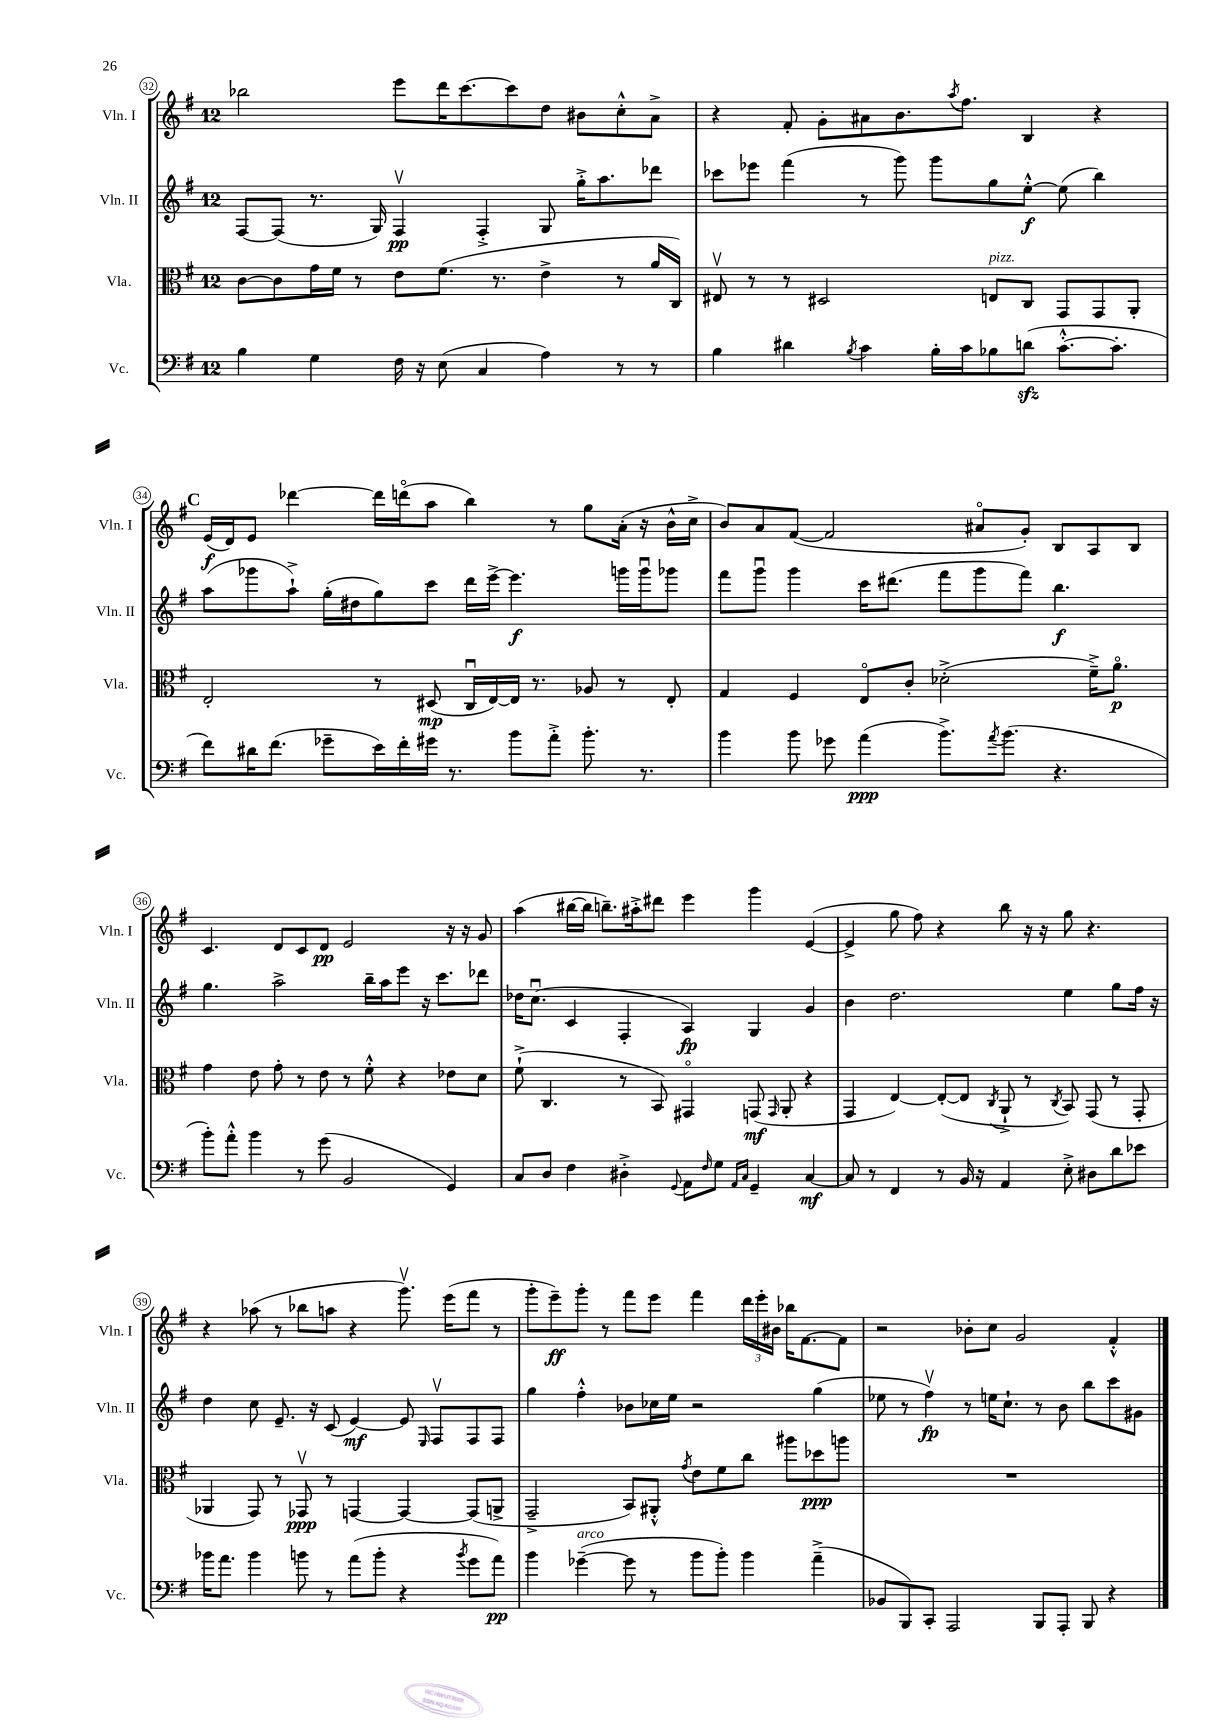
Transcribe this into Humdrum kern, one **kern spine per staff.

**kern	**dynam	**kern	**dynam	**kern	**dynam	**kern	**dynam
*part4	*part4	*part3	*part3	*part2	*part2	*part1	*part1
*staff4	*staff4	*staff3	*staff3	*staff2	*staff2	*staff1	*staff1
*I"Vc.	*	*I"Vla.	*	*I"Vln. II	*	*I"Vln. I	*
*I'Vc.	*	*I'Vla.	*	*I'Vln. II	*	*I'Vln. I	*
*clefF4	*	*clefC3	*	*clefG2	*	*clefG2	*
*k[f#]	*	*k[f#]	*	*k[f#]	*	*k[f#]	*
*M12/8	*	*M12/8	*	*M12/8	*	*M12/8	*
=32	=32	=32	=32	=32	=32	=32	=32
4B\	.	[8c\L	.	[8F#/L	.	2bb-X\	.
.	.	8c\]	.	(8F#/J]	.	.	.
4G\	.	16g\L	.	8.r	.	.	.
.	.	16f#\JJ	.	.	.	.	.
.	.	8r	.	.	.	.	.
.	.	.	.	16G/)	.	.	.
16F#\	.	8e\L	.	4F#v/	pp	8eee\L	.
16r	.	.	.	.	.	.	.
(8E\	.	(8.f#\J	.	.	.	16ddd\K	.
.	.	.	.	.	.	[8.ccc\	.
4C/	.	.	.	4F#'^/	.	.	.
.	.	8.r	.	.	.	.	.
.	.	.	.	.	.	8ccc\]	.
4A\)	.	4e^\	.	8G/	.	8dd\J	.
.	.	.	.	16gg'^\KL	.	8b#X\L	.
.	.	.	.	8.aa\	.	.	.
8r	.	8r	.	.	.	8cc'^^\	.
8r	.	16a/LL	.	8ddd-X\J	.	8a^\J	.
.	.	16C/JJ)	.	.	.	.	.
=33	=33	=33	=33	=33	=33	=33	=33
4B\	.	8E#Xv/	.	8ccc-X\L	.	4r	.
.	.	8r	.	8eee-X\J	.	.	.
4d#X\	.	8r	.	(4fff#\	.	8f#'/	.
.	.	2D#X/	.	.	.	8g'\L	.
8qB/	.	.	.	.	.	.	.
4c\	.	.	.	8r	.	8a#X\	.
.	.	.	.	8ggg\)	.	8.b\	.
16B'\LL	.	.	.	8ggg\L	.	.	.
.	.	.	.	.	.	8qaa/	.
16c\J	.	.	.	.	.	8.ff#\J	.
!	!	!LO:TX:a:i:t=pizz.	!	!	!	!	!
8B-X\	.	8En/L	.	8gg\	.	.	.
(8dnzz\J	.	8C/J	.	[8ee'^^\J	f	4B/	.
[8.c'^^\L	.	8GG/L	.	(8ee\]	.	.	.
.	.	8GG/	.	4bb\)	.	4r	.
8.c'\J]	.	.	.	.	.	.	.
.	.	8AA'/J	.	.	.	.	.
!!LO:LB:g=z
!!LO:REH:place=s1:t=C
=34	=34	=34	=34	=34	=34	=34	=34
8f#\L)	.	2E'/	.	(8aa\L	.	(16e/LL	f
.	.	.	.	.	.	16d/J)	.
16d#X\K	.	.	.	8ggg-X\	.	8e/J	.
(8.f#\J	.	.	.	.	.	.	.
.	.	.	.	8aa`^\J)	.	[4ddd-X\	.
8g-X~\L	.	.	.	(16gg'\LL	.	.	.
.	.	.	.	16dd#X\J	.	.	.
16e\L)	.	8r	.	8gg\)	.	16ddd-\LL]	.
16f#'\	.	.	.	.	.	(16dddn\J	.
16g#X\JJ	.	(8D#X/	mp	8ccc\J	.	8aa\J	.
8.r	.	.	.	.	.	.	.
.	.	16Cu/LL	.	16ddd\LL	.	4bb\)	.
.	.	[16E/)	.	[16eee^\JJ	.	.	.
8b\L	.	16E/JJ]	.	4.eee\]	f	.	.
.	.	8.r	.	.	.	.	.
8a'^\J	.	.	.	.	.	8r	.
8.b'\	.	8A-X/	.	.	.	8gg\L	.
.	.	8r	.	16gggn\LL	.	(16a'\Jk	.
8.r	.	.	.	16gggu\J	.	16r	.
.	.	8E'/	.	8ggg-X\J	.	16b^^\LL	.
.	.	.	.	.	.	16cc^\JJ	.
=35	=35	=35	=35	=35	=35	=35	=35
4b\	.	4G/	.	8fff#\L	.	8b/L)	.
.	.	.	.	8gggu\J	.	8a/	.
8b\	.	4F#/	.	4ggg\	.	([8f#/J	.
8g-X\	.	.	.	.	.	2f#/]	.
(4a\	ppp	8E/L	.	16ccc\KL	.	.	.
.	.	.	.	(8.ddd#X\J	.	.	.
.	.	8c'/J	.	.	.	.	.
8.b^\L)	.	(2d-X'^\	.	8fff#\L	.	.	.
.	.	.	.	8ggg\	.	8a#X/L	.
8qa/	.	.	.	.	.	.	.
(8.b\J	.	.	.	.	.	.	.
.	.	.	.	8fff#\J)	.	8g'/J)	.
4.r	.	.	.	4.bb\	f	8B/L	.
.	.	16f#~^\KL)	.	.	.	8A/	.
.	.	8.a\J	p	.	.	.	.
.	.	.	.	.	.	8B/J	.
!!LO:LB:g=z
=36	=36	=36	=36	=36	=36	=36	=36
8b'\L)	.	4g\	.	4.gg\	.	4.c/	.
8a'^^\J	.	.	.	.	.	.	.
4b\	.	8e\	.	.	.	.	.
.	.	8g'\	.	2aa^\	.	8d/L	.
8r	.	8r	.	.	.	8c/	.
(8g\	.	8e\	.	.	.	8d/J	pp
2BB/	.	8r	.	.	.	2e/	.
.	.	8f#'^^\	.	16bb~\LL	.	.	.
.	.	.	.	16aa\J	.	.	.
.	.	4r	.	8eee\J	.	.	.
.	.	.	.	16r	.	.	.
.	.	.	.	8.ccc\L	.	.	.
4GG/)	.	8e-X\L	.	.	.	16r	.
.	.	.	.	.	.	16r	.
.	.	8d\J	.	8ddd-X\J	.	8g/	.
=37	=37	=37	=37	=37	=37	=37	=37
8C/L	.	(8f#`^\	.	16dd-X\KL	.	(4aa\	.
.	.	.	.	(8.ccu\J	.	.	.
8D/J	.	4.C/	.	.	.	.	.
4F#\	.	.	.	4c/	.	[16bb#X\LL	.
.	.	.	.	.	.	16bb#\JJ]	.
.	.	.	.	.	.	8.bbn~\L)	.
4D#X'^\	.	8r	.	4F#'/	.	.	.
.	.	.	.	.	.	16aa#X'^\k	.
.	.	8BB/)	.	.	.	8ddd#X\J	.
8qqGG/	.	.	.	.	.	.	.
8AA\L	.	4GG#X/	.	4A/)	fp	4eee\	.
16qqF#/	.	.	.	.	.	.	.
8G\J	.	.	.	.	.	.	.
16qqAA/LL	.	.	.	.	.	.	.
16qqC/JJ	.	.	.	.	.	.	.
4GG~/	.	(8GGn/	mf	4G/	.	4ggg\	.
.	.	16qqGG/	.	.	.	.	.
.	.	8AA'/	.	.	.	.	.
[4C/	mf	4r	.	4g/	.	([4e/	.
=38	=38	=38	=38	=38	=38	=38	=38
8C/]	.	4GG/	.	4b\	.	4e^/]	.
8r	.	.	.	.	.	.	.
4FF#/	.	[4E/)	.	2.dd\	.	8gg\	.
.	.	.	.	.	.	8ff#\)	.
8r	.	(8E'/L_	.	.	.	4r	.
16BB/	.	8E/J]	.	.	.	.	.
16r	.	.	.	.	.	.	.
.	.	8qC/	.	.	.	.	.
4AA/	.	8AA`^/	.	.	.	8bb\	.
.	.	8r	.	.	.	16r	.
.	.	.	.	.	.	16r	.
.	.	8qC/	.	.	.	.	.
8E'^\	.	8BB/)	.	4ee\	.	8gg\	.
8D#X\L	.	(8GG/	.	.	.	4.r	.
8d\	.	8r	.	8gg\L	.	.	.
8e-X\J	.	8GG'/	.	16ff#\Jk	.	.	.
.	.	.	.	16r	.	.	.
!!LO:LB:g=z
=39	=39	=39	=39	=39	=39	=39	=39
16b-X\KL	.	4AA-X/	.	4dd\	.	4r	.
8.a\J	.	.	.	.	.	.	.
4b-\	.	8GG/)	.	8cc\	.	(8aa-X\	.
.	.	8r	.	8.e~/	.	8r	.
8bn\	.	8GG-Xv/	ppp	.	.	8bb-X\L	.
.	.	.	.	16r	.	.	.
8r	.	8r	.	(8c/	.	8aan\J	.
(8a\L	.	[4GGn/	.	[4e/)	mf	4r	.
8b'\J	.	.	.	.	.	.	.
4r	.	4GG/_	.	8e/]	.	8.gggv\)	.
.	.	.	.	16qqE/	.	.	.
.	.	.	.	8F#v/L	.	.	.
.	.	.	.	.	.	(16eee\KL	.
8qb/	.	.	.	.	.	.	.
8g\L	.	(8GG/L]	.	8F#/	.	8fff#\J	.
8a\J)	pp	8AAn^/J	.	8F#/J	.	8r	.
=40	=40	=40	=40	=40	=40	=40	=40
4b\	.	2GG~^/	.	4gg\	.	8ggg'\L	.
.	.	.	.	.	.	8eee~\)	ff
!LO:TX:a:i:t=arco	!	!	!	!	!	!	!
([4g-X~\	.	.	.	4ff#'^^\	.	8ggg'\J	.
.	.	.	.	.	.	8r	.
8g-\]	.	8BB/L)	.	8b-X\L	.	8fff#\L	.
8r	.	8AA#X'^^/J	.	16cc-X\L	.	8eee\J	.
.	.	.	.	16ee\JJ	.	.	.
.	.	8qg/	.	.	.	.	.
8b\L	.	8e\L	.	2r	.	4fff#\	.
8b'\J)	.	8f#\	.	.	.	.	.
4b\	.	8cc\J	.	.	.	24ddd\LL	.
.	.	.	.	.	.	24eee'\	.
.	.	.	.	.	.	24b#X\JJ	.
.	.	8aa#X\L	.	.	.	16bb-X\KL	.
.	.	.	.	.	.	[8.f#\	.
(4a~^\	.	8dd-X\	ppp	(4gg\	.	.	.
.	.	8aan\J	.	.	.	8f#\J]	.
=41	=41	=41	=41	=41	=41	=41	=41
8BB-X/L	.	1.r	.	8ee-X\	.	2r	.
8BBB/)	.	.	.	8r	.	.	.
8CC'/J	.	.	.	4ff#v\)	fp	.	.
2AAA/	.	.	.	.	.	.	.
.	.	.	.	8r	.	8b-X'\L	.
.	.	.	.	16een\KL	.	8cc\J	.
.	.	.	.	8.cc`\J	.	.	.
.	.	.	.	.	.	2g/	.
8BBB/L	.	.	.	8r	.	.	.
8AAA'/J	.	.	.	8b\	.	.	.
8BBB/	.	.	.	8bb\L	.	.	.
4r	.	.	.	8ccc\	.	4f#'^^/	.
.	.	.	.	8g#X\J	.	.	.
==	==	==	==	==	==	==	==
*-	*-	*-	*-	*-	*-	*-	*-
